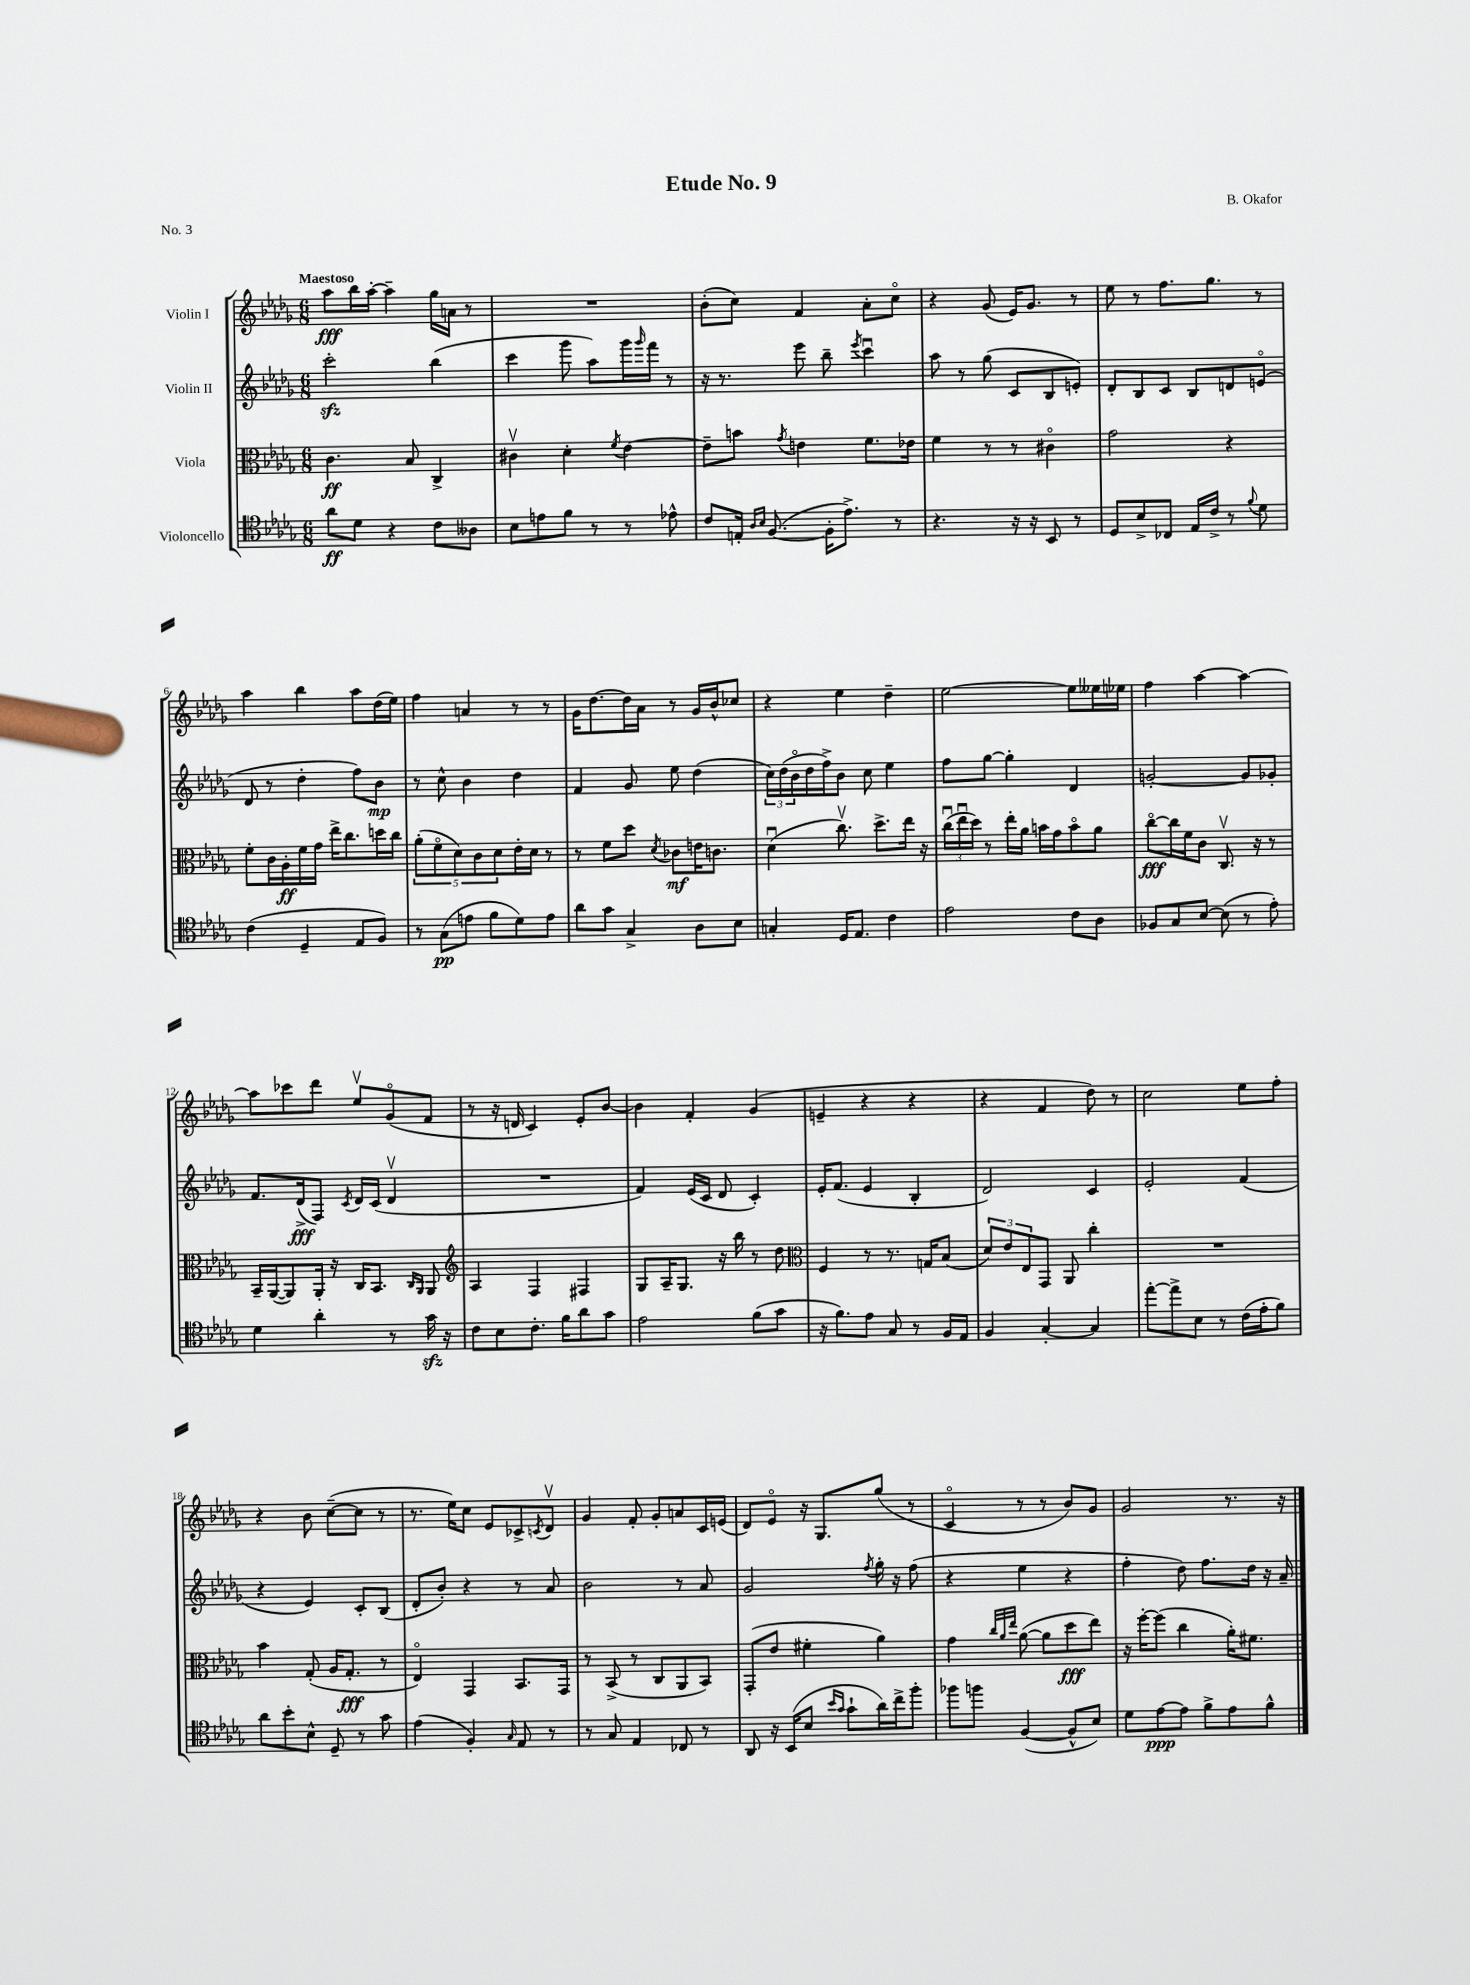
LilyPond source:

\header { title = "Etude No. 9" composer = "B. Okafor" piece = "No. 3" }
<<
\new StaffGroup <<
\new Staff = "s0" \with { instrumentName = "Violin I" } {
    \clef treble \key des \major \numericTimeSignature \time 6/8 \tempo "Maestoso"
    aes''8\fff bes''16 aes''16~-. aes''4-- ges''16 a'16 r8 |
    R2. |
    bes'8-.( c''8) f'4 aes'8-. c''8\flageolet |
    r4 ges'8( ees'16) ges'8. r8 |
    ees''8 r8 f''8. ges''8. r8 |
    aes''4 bes''4 aes''8 des''16( ees''16) |
    f''4 a'4 r8 r8 |
    ges'16 des''8.~ des''16 aes'16 r8 ges'16 bes'16-^ ces''8 |
    r4 ees''4 des''4-- |
    ees''2~ ees''8 eeses''16 ees''16 |
    f''4 aes''4~ aes''4~ |
    aes''8 ces'''8 des'''8 ees''8\upbow ges'8\flageolet( f'8 |
    r8 r16 d'16 c'4) ees'8-. bes'8~ |
    bes'4 f'4-. ges'4( |
    e'4-- r4 r4 |
    r4 f'4 des''8) r8 |
    c''2 ees''8 f''8-. |
    r4 bes'8 c''8~--( c''8 r8 |
    r8. ees''16) c''8 ees'8 ces'8-> \acciaccatura { c'8 } des'8\upbow |
    ges'4 f'8-. ges'8-. a'8 c'16 e'16( |
    des'8) ees'8\flageolet r16 ges8. ges''8( r8 |
    c'4\flageolet r8 r8 bes'8) ges'8 |
    ges'2 r8. r16 \bar "|." |
}
\new Staff = "s1" \with { instrumentName = "Violin II" } {
    \clef treble \key des \major \numericTimeSignature \time 6/8
    c'''2-.\sfz bes''4( |
    c'''4 ges'''8 aes''8) ges'''16 \grace { ges'''16 } f'''16 r8 |
    r16 r8. ees'''8 bes''8-- \acciaccatura { ees'''8 } c'''4\downbow |
    aes''8 r8 ges''8( c'8 bes8 e'8-.) |
    des'8-. bes8 c'8 bes8 d'8 e'8\flageolet( |
    des'8 r8 des''4-. f''8) bes'8\mp |
    r8 c''8-^ bes'4 des''4 |
    f'4 ges'8 ees''8 des''4( |
    \tuplet 3/2 { c''16) des''16( bes'16\flageolet } des''16 f''16->) bes'8 c''8 ees''4 |
    f''8 ges''8~ ges''4-. des'4 |
    g'2~-. g'8 ges'8-. |
    f'8. des'16->\fff( f8) \acciaccatura { c'8 } des'16 c'16( des'4\upbow |
    R2. |
    f'4) ees'16( c'16 des'8 c'4-.) |
    ees'16-. f'8.( ees'4 bes4-. |
    des'2) c'4 |
    ees'2-. f'4( |
    r4 ees'4) c'8-. bes8( |
    des'8-. bes'8-.) r4 r8 aes'8 |
    bes'2 r8 aes'8 |
    ges'2 \acciaccatura { f''8 } ges''16-. r16 f''8( |
    r4 ees''4 r4 |
    f''4-. des''8) f''8. des''16 r16 aes'16-- \bar "|." |
}
\new Staff = "s2" \with { instrumentName = "Viola" } {
    \clef alto \key des \major \numericTimeSignature \time 6/8
    c'4.\ff bes8 c4-> |
    cis'4\upbow des'4-. \acciaccatura { f'8 } ees'4~ |
    ees'8-- b'8 \acciaccatura { ges'8 } e'4 f'8. ees'16 |
    f'4 r8 r8 cis'4\flageolet |
    ges'2 r4 |
    f'8-. c'16 aes16-.\ff f'16 ges'16 ees''16-> c''8. d''16 c''16 |
    \tuplet 5/4 { aes'8-.( f'8\flageolet des'8) c'8 des'8 } ees'16-. des'16 r8 |
    r8 f'8 des''8 \acciaccatura { des'8 } ces'8\mf e'16 c'8. |
    des'4\downbow( c''8.\upbow) des''8.-> ees''16 r16 |
    \tuplet 3/2 { c''16\downbow( ees''16\downbow des''16) } r8 ees''16-. aes'16 b'16 ges'16 b'8\flageolet aes'8 |
    c''8~\flageolet\fff c''16 f'16 c'8 c8.\upbow r16 r8 |
    bes,16-- aes,16~( aes,8) aes,16-. r16 c16 bes,8. \grace { c16 aes,16 } aes,8 |
    \clef treble aes4 f4 fis4 |
    ges8 aes16-- ges8. r16 bes''16 r8 des''8 |
    \clef alto f4 r8 r8. g16 bes8( |
    \tuplet 3/2 { des'8) ees'8 ees8 } ges,8 aes,8 c''4-. |
    R2. |
    bes'4 ges8-.( aes16 ges8.-.\fff r8 |
    ees4\flageolet) ges,4 bes,8. ges,16 |
    r8 bes,8->( r8 c8 aes,8 bes,8) |
    ges,8-.( ees'8 fis'4-. aes'4) |
    ges'4 \grace { c''32 aes'32 ees''32 } aes'8~( aes'8 des''8\fff ees''8) |
    r16 f''16~-. f''8( c''4 aes'16-.) fis'8. \bar "|." |
}
\new Staff = "s3" \with { instrumentName = "Violoncello" } {
    \clef tenor \key des \major \numericTimeSignature \time 6/8
    aes'8\ff des'8 r4 c'8 aeses8 |
    bes8 e'8 f'8 r8 r8 ees'8-^ |
    c'8 e16-. \grace { aes16 bes16 } f8.~( f16-. ees'8.->) r8 |
    r4. r16 r16 bes,8 r8 |
    des8 bes8-> ces8 ees16 c'16-> r8 \appoggiatura { f'8 } des'8 |
    c'4( des4-- ees8 f8) |
    r8 ges8\pp( e'8 f'8 des'8) e'8 |
    aes'8 ges'8 ges4-> aes8 bes8 |
    g4-. des16 ees8. c'4 |
    ees'2 c'8 aes8 |
    fes8 ges8 bes8~ bes8( r8 ees'8-.) |
    des'4 aes'4-. r8 ges'16\sfz r16 |
    c'8 bes8 c'8.-. f'16 aes'8 ges'8 |
    ees'2 f'8( ges'8 |
    r16 f'8.) ees'8 ges8 r8 f16 ees16 |
    f4 ges4~-. ges4 |
    ees''8~-. ees''8-> bes8 r8 c'16( ees'16-. f'8) |
    aes'8 bes'8-. bes8-^ des8-- r8 ges'8 |
    ees'4( f4-.) \grace { ges16 } ees8 r8 |
    r8 ges8 ees4 ces8 r8 |
    aes,8 r16 bes,16( bes8 \grace { bes'16 ges'16 } ges'8-! aes'16) c''16-> f''8-. |
    fes''8 f''8 f4~( f8-^ bes8) |
    des'8 ees'8~\ppp ees'8 f'8-> ees'8 f'8-^ \bar "|." |
}
>>
>>
